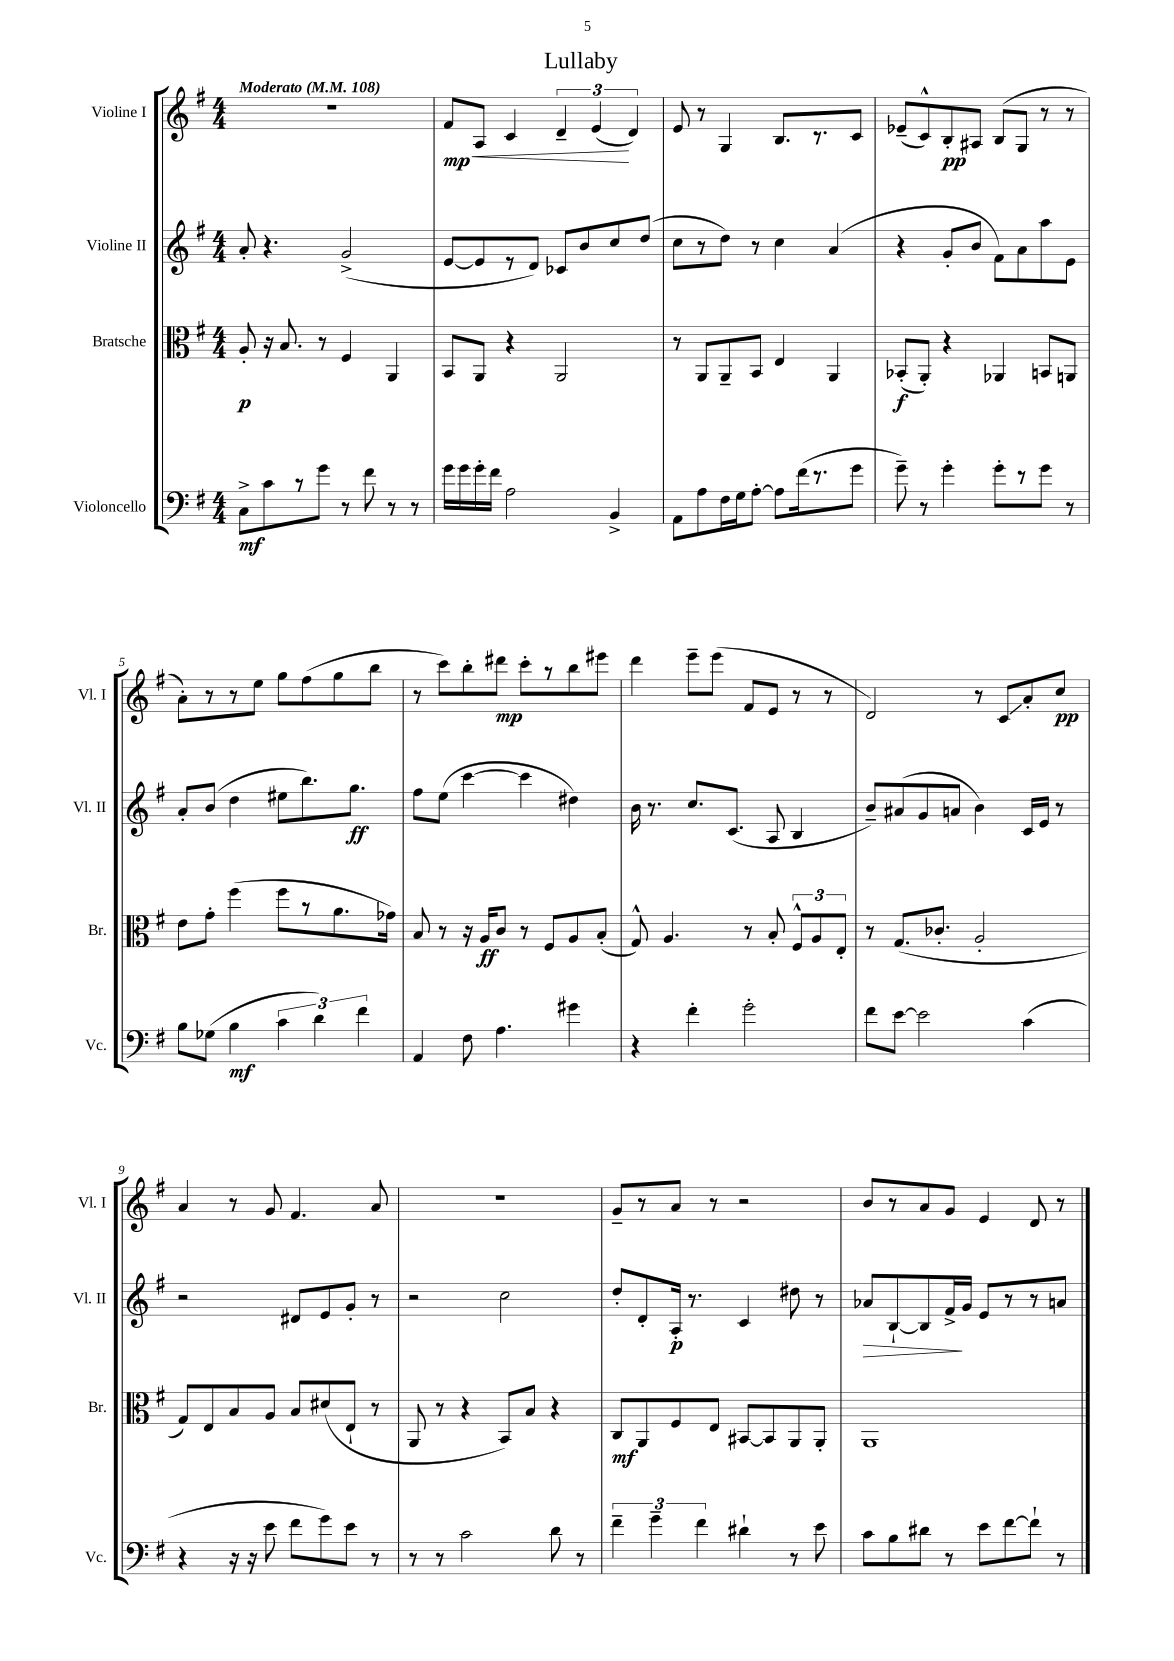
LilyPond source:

\header { title = "Lullaby" }
<<
\new StaffGroup <<
\new Staff = "s0" \with { instrumentName = "Violine I" shortInstrumentName = "Vl. I" } {
    \clef treble \key g \major \numericTimeSignature \time 4/4 \tempo "Moderato" 4 = 108
    \autoBeamOff R1 |
    fis'8[\mp\< a8] c'4 \tuplet 3/2 { d'4-- e'4\!( d'4) } |
    e'8 r8 g4 b8.[ r8. c'8] |
    ees'8[--( c'8-^) b8-.\pp ais8] b8[( g8] r8 r8 |
    a'8[-.) r8 r8 e''8] g''8[ fis''8( g''8 b''8] |
    r8 c'''8[) b''8-. dis'''8]\mp c'''8[-. r8 b''8 eis'''8] |
    d'''4 e'''8[-- e'''8]( fis'8[ e'8] r8 r8 |
    d'2) r8 c'8[\glissando a'8-. c''8]\pp |
    a'4 r8 g'8 fis'4. a'8 |
    R1 |
    g'8[-- r8 a'8] r8 r2 |
    b'8[ r8 a'8 g'8] e'4 d'8 r8 \bar "|." |
}
\new Staff = "s1" \with { instrumentName = "Violine II" shortInstrumentName = "Vl. II" } {
    \clef treble \key g \major \numericTimeSignature \time 4/4
    \autoBeamOff a'8-. r4. g'2->( |
    e'8[~ e'8 r8 d'8]) ces'8[ b'8 c''8 d''8]( |
    c''8[ r8 d''8]) r8 c''4 a'4( |
    r4 g'8[-. b'8] fis'8[) a'8 a''8 e'8] |
    a'8[-. b'8]( d''4 eis''8[ b''8.) g''8.]\ff |
    fis''8[ e''8]( c'''4~ c'''4 dis''4) |
    b'16 r8. c''8.[ c'8.]( a8 b4 |
    b'8[--) ais'8( g'8 a'8] b'4) c'16[ e'16] r8 |
    r2 dis'8[ e'8 g'8]-. r8 |
    r2 c''2 |
    d''8[-. d'8-. a16]-.\p r8. c'4 dis''8 r8 |
    aes'8[\> b8~-! b8 fis'16->\! g'16] e'8[ r8 r8 a'8] \bar "|." |
}
\new Staff = "s2" \with { instrumentName = "Bratsche" shortInstrumentName = "Br." } {
    \clef alto \key g \major \numericTimeSignature \time 4/4
    \autoBeamOff a8-.\p r16 b8. r8 fis4 a,4 |
    b,8[ a,8] r4 a,2 |
    r8 a,8[ a,8-- b,8] e4 a,4 |
    bes,8[-.\f( a,8]-.) r4 aes,4 b,8[ a,8] |
    e'8[ g'8]-. fis''4( fis''8[ r8 a'8. ges'16]) |
    b8 r8 r16 a16[\ff c'8] r8 fis8[ a8 b8]-.( |
    g8-^) a4. r8 b8-. \tuplet 3/2 { fis8[-^ a8 e8]-. } |
    r8 g8.[( ces'8.]-. a2-. |
    g8[) e8 b8 a8] b8[ dis'8( e8]-! r8 |
    a,8 r8 r4 b,8[) b8] r4 |
    c8[\mf a,8 fis8 e8] bis,8[~ bis,8 a,8 a,8]-. |
    a,1 \bar "|." |
}
\new Staff = "s3" \with { instrumentName = "Violoncello" shortInstrumentName = "Vc." } {
    \clef bass \key g \major \numericTimeSignature \time 4/4
    \autoBeamOff c8[->\mf c'8 r8 g'8] r8 fis'8 r8 r8 |
    g'16[ g'16 g'16-. fis'16] a2 b,4-> |
    a,8[ a8 fis16 g16 a8]~-. a8[ fis'16( r8. g'8] |
    g'8--) r8 g'4-. g'8[-. r8 g'8] r8 |
    b8[ ges8]( b4\mf \tuplet 3/2 { c'4 d'4) fis'4 } |
    a,4 fis8 a4. gis'4 |
    r4 fis'4-. g'2-. |
    fis'8[ e'8]~ e'2 c'4( |
    r4 r16 r16 e'8 fis'8[ g'8) e'8] r8 |
    r8 r8 c'2 d'8 r8 |
    \tuplet 3/2 { fis'4-- g'4-- fis'4 } dis'4-! r8 e'8 |
    c'8[ b8 dis'8] r8 e'8[ fis'8~ fis'8]-! r8 \bar "|." |
}
>>
>>
